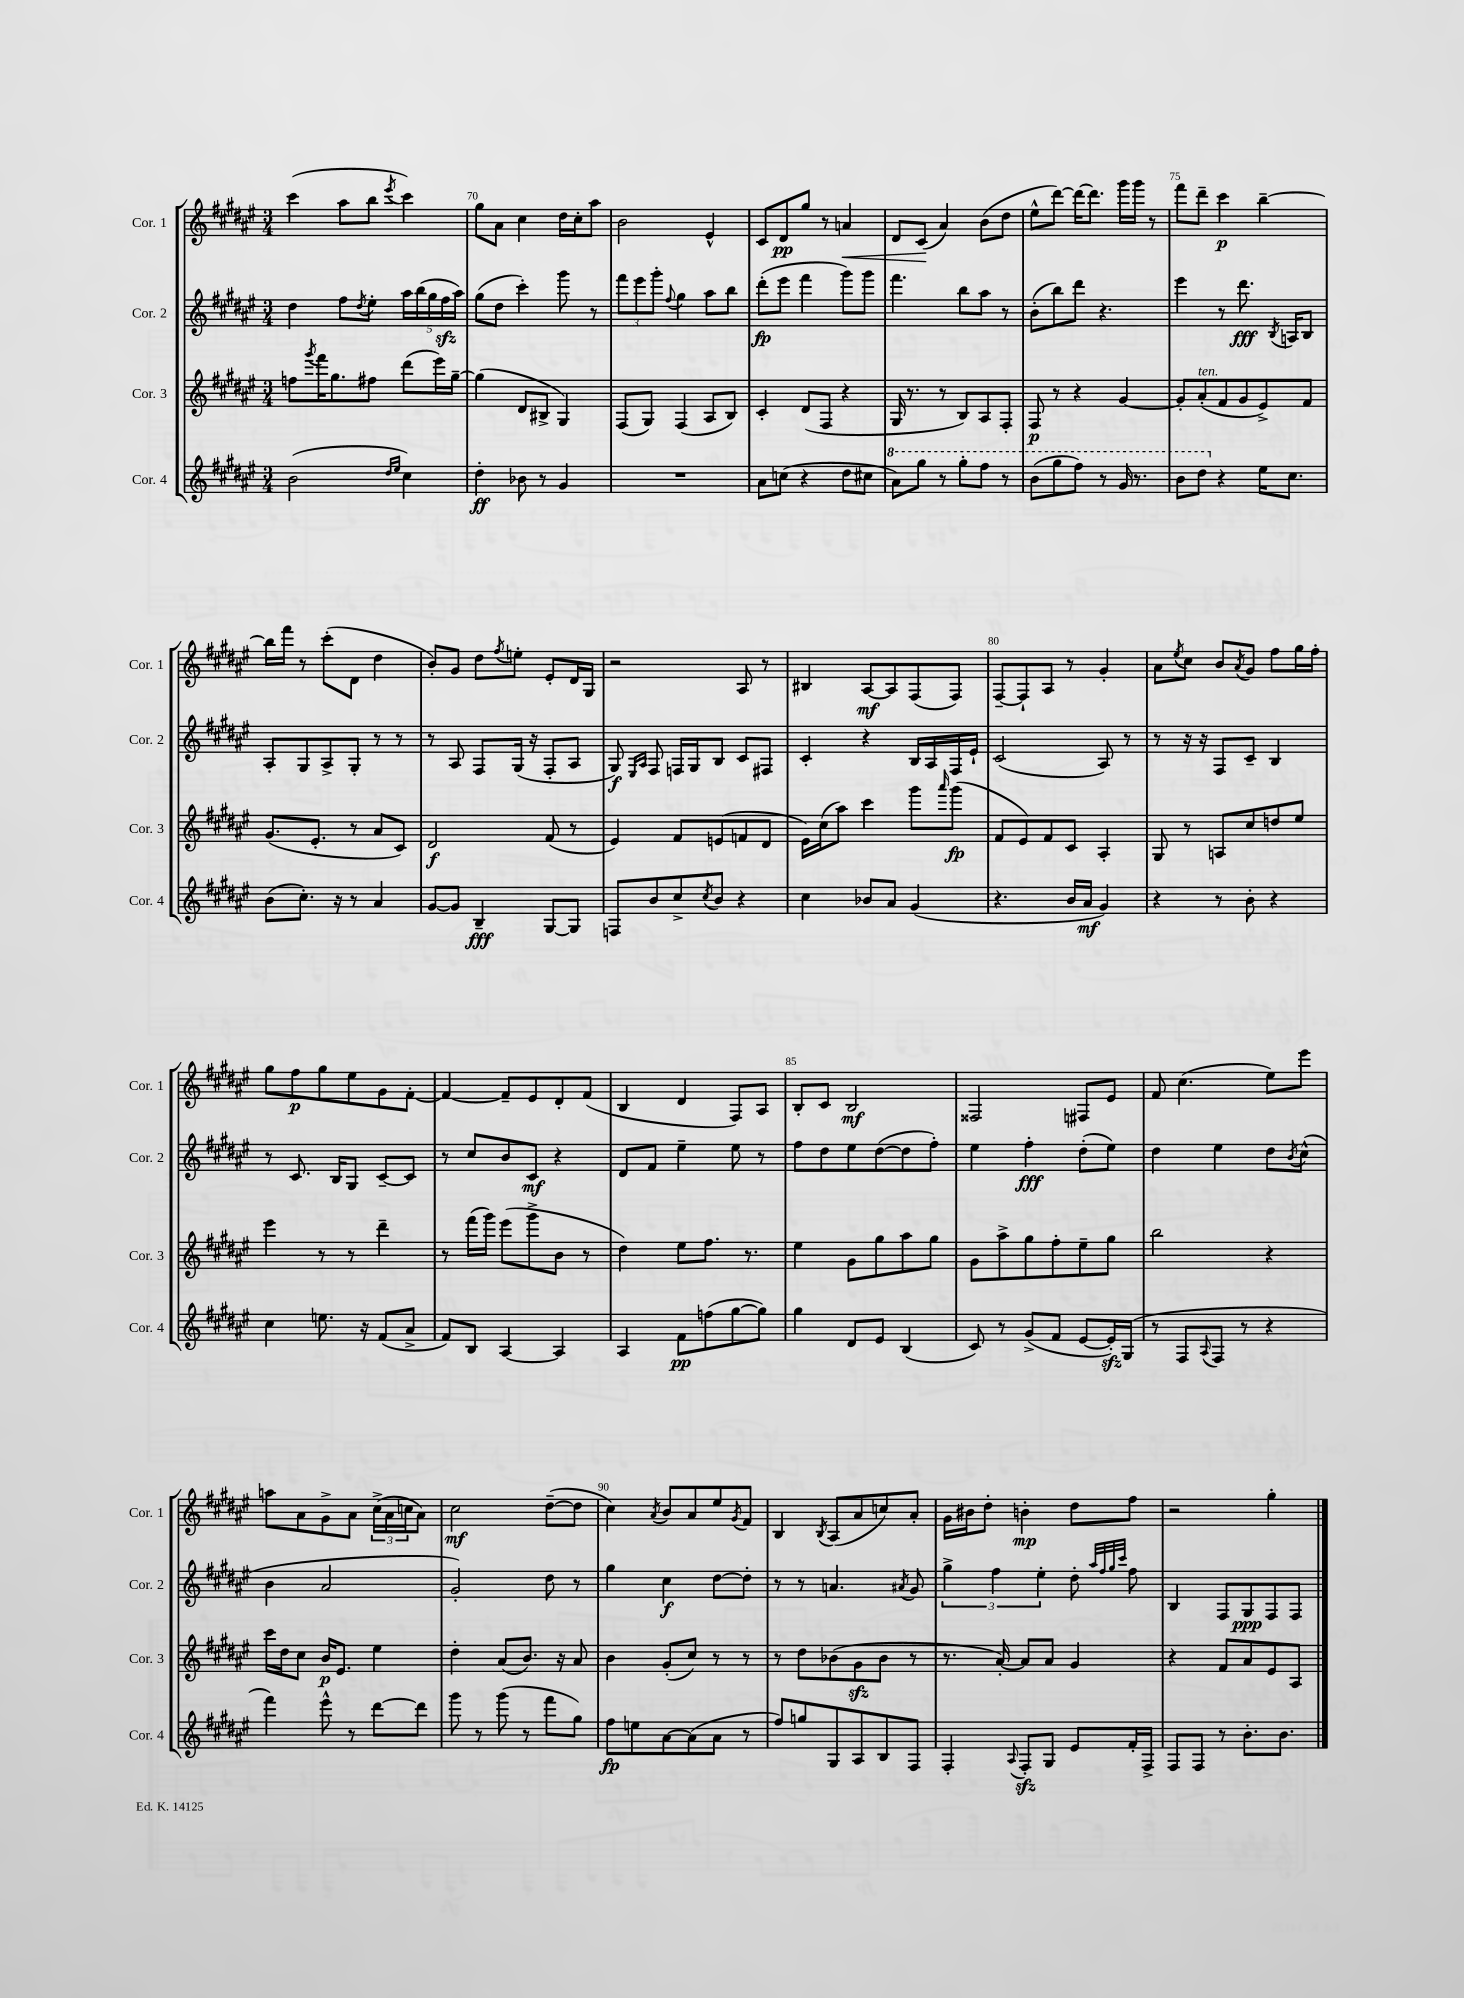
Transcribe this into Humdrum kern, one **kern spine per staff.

**kern	**kern	**kern	**kern
*staff4	*staff3	*staff2	*staff1
*clefG2	*clefG2	*clefG2	*clefG2
*k[f#c#g#d#a#e#]	*k[f#c#g#d#a#e#]	*k[f#c#g#d#a#e#]	*k[f#c#g#d#a#e#]
*M3/4	*M3/4	*M3/4	*M3/4
(2b\	8ff\L	4dd#\	(4ccc#\
.	8qggg#/	.	.
.	16fff#\K	.	.
.	8.gg#\	.	.
.	.	8ff#\L	8aa#\L
.	.	8qdd#/	.
.	8ff#\J	8ee#'\J	8bb\J
16qqdd#/LL	.	.	.
16qqee#/JJ	.	.	8qeee#/
4cc#\)	(8ddd#\L	20aa#\LL	4ccc#\)
.	.	(20bb\	.
.	.	20gg#\	.
.	16eee#\L)	.	.
.	.	20ff#\	.
.	[16gg#~\JJ	.	.
.	.	20aa#\JJ)	.
=	=	=	=
4dd#'\	(4gg#\]	(8gg#\L	8gg#\L
.	.	8dd#\J	8a#\J
8b-\	8d#/L	4ccc#'\)	4cc#\
8r	8B#^/J	.	.
4g#/	4G#/)	8ggg#\	16dd#\LL
.	.	.	16cc#'\J
.	.	8r	8aa#\J
=	=	=	=
2.r	(8F#/L	12fff#\L	2b\
.	.	12eee#\	.
.	8G#/J)	.	.
.	.	12ggg#'\J	.
.	.	8qqff#/	.
.	(4F#/	4gg#\	.
.	8A#/L	8aa#\L	4e#^^/
.	8B/J)	8bb\J	.
=	=	=	=
8a#\L	4c#'/	(8ddd#'\L	8c#/L
(8cc\J	.	8eee#\J	8d#/
4r	(8d#/L	4fff#\	8gg#/J
.	8F#/J	.	8r
8dd#\L	4r	8ggg#\L)	4a/
8cc#\J	.	8ggg#\J	.
=	=	=	=
8aa#\L)	16G#/	4.fff#\	8d#/L
.	8.r	.	.
8ggg#\J	.	.	(8c#/J
8r	8r	.	4a#/)
8ggg#'\L	8B/L)	8bb\L	.
8fff#\J	8A#/	8aa#\J	(8b\L
8r	8F#'/J	8r	8dd#\J
=	=	=	=
(8bb\L	8F#/	(8b'\L	8ee#^^\L
8ggg#\	8r	8bb\)	[8ddd#\J)
8fff#\J)	4r	8ddd#\J	16ddd#\_LK
.	.	.	8.ddd#\]J
8r	.	4.r	.
16gg#/	[4g#/	.	16ggg#\LL
8.r	.	.	16ggg#\JJ
.	.	.	8r
=	=	=	=
8bb\L	8g#'/]L	4eee#\	8fff#\L
8ddd#\J	(8a#'/	.	8ddd#~\J
4r	8f#/	8r	4ccc#\
.	8g#/	8.ddd#\	.
16ee#\LK	8e#^/)	.	[4bb~\
.	.	8qB/	.
8.cc#\J	.	16A/LK	.
.	8f#/J	8B/J	.
=	=	=	=
(8b\L	(8.g#/L	8A#'/L	16bb\]LL
.	.	.	16fff#\JJ
8.cc#'\J)	.	8G#/	8r
.	8.e#'/J	.	.
.	.	8A#^/	(8ccc#'\L
16r	.	.	.
8r	8r	8G#'/J	8d#\J
4a#/	8a#/L	8r	4dd#\
.	8c#/J)	8r	.
=	=	=	=
[8g#/L	2d#/	8r	8b'/L)
8g#/]J	.	8A#/	8g#/J
4B~/	.	8F#/L	8dd#\L
.	.	.	8qff#/
.	.	(16G#/Jk	8ee'\J
.	.	16r	.
[8G#/L	(8f#/	8F#'/L	8e#'/L
8G#/]J	8r	8A#/J	16d#/L
.	.	.	16G#/JJ
=	=	=	=
8F/L	4e#/)	8G#/)	2r
.	.	16qqE#/LL	.
.	.	16qqA#/JJ	.
8b/	.	8F#/	.
8cc#^/	8f#/L	16F/LL	.
.	.	16G#/J	.
8qcc#/	.	.	.
8b/J	(8e/	8B/J	.
4r	8f/	8c#/L	8A#/
.	8d#/J	8F#/J	8r
=	=	=	=
4cc#\	16e#\LL)	4c#'/	4B#/
.	(16cc#\J	.	.
.	8aa#\J)	.	.
8b-/L	4ccc#\	4r	[8A#/L
8a#/J	.	.	8A#/]
(4g#/	8ggg#\L	16B/LL	(8F#/
.	.	16A#/	.
.	16qqaaa#/	.	.
.	(8ggg#\J	16F#/	8F#/J)
.	.	16e#`/JJ	.
=	=	=	=
4.r	8f#/L	(2c#/	[8F#~/L
.	8e#/)	.	8F#`/]
.	8f#/	.	8A#/J
16b/LL	8c#/J	.	8r
16a#/JJ	.	.	.
4g#/)	4A#'/	8A#/)	4g#'/
.	.	8r	.
=	=	=	=
4r	8G#/	8r	8a#\L
.	.	.	8qee#/
.	8r	16r	8cc#\J
.	.	16r	.
8r	8A/L	8F#/L	8b/L
.	.	.	8qa#/
8b'\	8cc#/	8c#~/J	8g#/J
4r	8dd/	4B/	8ff#\L
.	8ee#/J	.	16gg#\L
.	.	.	16ff#'\JJ
=	=	=	=
4cc#\	4eee#\	8r	8gg#\L
.	.	8.c#/	8ff#\
8.ee\	8r	.	8gg#\
.	.	16B/LK	.
.	8r	8G#/J	8ee#\
16r	.	.	.
(8f#/L	4ddd#~\	[8c#~/L	8g#\
8a#^/J	.	8c#/]J	[8f#'\J
=	=	=	=
8f#/L)	8r	8r	4f#/_
8B/J	(16fff#\LL	8cc#/L	.
.	16ggg#\JJ)	.	.
[4A#/	(8eee#\L	8b/	8f#~/]L
.	8ggg#^\	8c#/J	8e#/
4A#/]	8b\J	4r	8d#'/
.	8r	.	(8f#/J
=	=	=	=
4A#/	4dd#\)	8d#/L	4B/
.	.	8f#/J	.
8f#\L	8ee#\L	4ee#~\	4d#/
(8ff\	8.ff#\J	.	.
[8gg#\	.	8ee#\	8F#/L)
.	8.r	.	.
8gg#\]J)	.	8r	8A#/J
=	=	=	=
4gg#\	4ee#\	8ff#\L	8B'/L
.	.	8dd#\	8c#/J
8d#/L	8g#\L	8ee#\	2B/
8e#/J	8gg#\	([8dd#\	.
(4B/	8aa#\	8dd#\]	.
.	8gg#\J	8ff#'\J)	.
=	=	=	=
8c#/)	8g#\L	4ee#\	2F##/
8r	8aa#^\	.	.
(8g#^/L	8gg#\	4ff#'\	.
8f#/J	8ff#'\	.	.
[8e#/L	8ee#~\	(8dd#'\L	8F#/L
16e#'/]L)	8gg#\J	8ee#\J)	8e#/J
(16G#/JJ	.	.	.
=	=	=	=
8r	2bb\	4dd#\	8f#/
8F#/L	.	.	(4.cc#\
8qqA#/	.	.	.
8F#/J	.	4ee#\	.
8r	.	.	.
4r	4r	8dd#\L	8ee#\L)
.	.	8qb/	.
.	.	(8cc#^^\J	8eee#\J
=	=	=	=
4fff#\)	16ccc#\LL	4b\	8aa\L
.	16dd#\J	.	.
.	8cc#\J	.	8a#\
8eee#^^\	16b/LK	2a#/	8g#^\
.	8.e#/J	.	.
8r	.	.	8a#\J
[8ddd#\L	4ee#\	.	(24cc#^\LL
.	.	.	24a#\
.	.	.	24cc\J
8ddd#\]J	.	.	8a#\J)
=	=	=	=
8ggg#\	4dd#'\	2g#'/)	2cc#\
8r	.	.	.
(8ggg#\	(8a#/L	.	.
8r	8.b/J)	.	.
8fff#\L	.	8dd#\	([8dd#~\L
.	16r	.	.
8gg#\J)	8a#/	8r	8dd#\]J
=	=	=	=
8ff#\L	4b\	4gg#\	4cc#\)
8ee\	.	.	.
.	.	.	8qa#/
[8a#\	(8g#'/L	4cc#\	8b/L
(8a#\]	8cc#/J)	.	8a#/
8a#\J	8r	[8dd#\L	8ee#/
.	.	.	8qg#/
8r	8r	8dd#'\]J	8f#/J
=	=	=	=
8ff#/L)	8r	8r	4B/
8gg/	8dd#\L	8r	.
.	.	.	8qB/
8G#/	(8b-\	4.a/	(8A#/L
8A#/	8g#\	.	8a#/
8B/	8b-\J	.	8cc/)
.	.	8qa#/	.
8F#/J	8r	8g#/	8a#'/J
=	=	=	=
4F#'/	8.r	6gg#^\	16g#\LL
.	.	.	16b#\J
.	.	.	8dd#'\J
.	.	6ff#\	.
.	[16a#'/)	.	.
8qqA#/	.	.	.
8F#'/L	8a#/]L	.	4b'\
.	.	6ee#'\	.
8G#/J	8a#/J	.	.
8e#/L	4g#/	8dd#'\	8dd#\L
.	.	32qqaa#/LLL	.
.	.	32qqff#/	.
.	.	32qqgg#/	.
.	.	32qqccc#/JJJ	.
16f#'/L	.	8ff#\	8ff#\J
16F#^/JJ	.	.	.
=	=	=	=
8F#/L	4r	4B/	2r
8F#/J	.	.	.
8r	8f#/L	8F#/L	.
8.b'\L	8a#/	8G#/	.
.	8e#/	8F#/	4gg#'\
8.b\J	.	.	.
.	8A#/J	8F#/J	.
==	==	==	==
*-	*-	*-	*-
